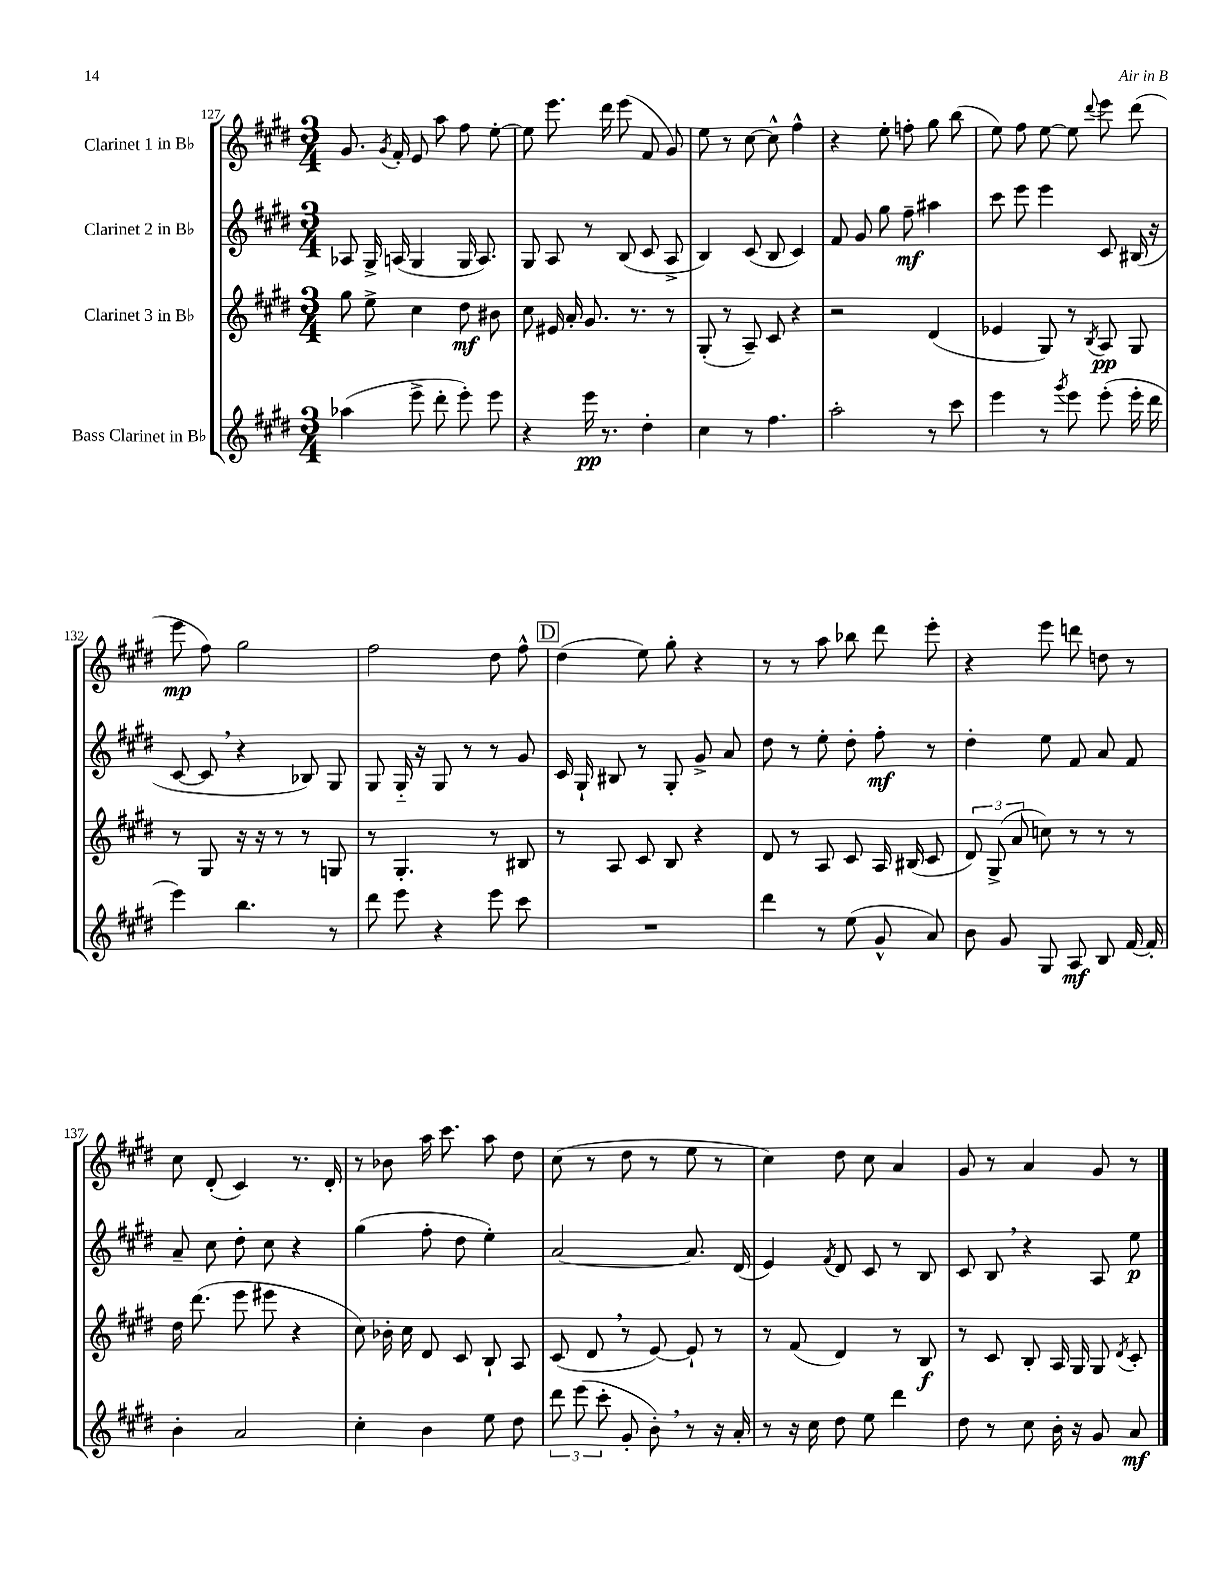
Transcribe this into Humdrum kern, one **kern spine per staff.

**kern	**dynam	**kern	**dynam	**kern	**dynam	**kern	**dynam
*part4	*part4	*part3	*part3	*part2	*part2	*part1	*part1
*staff4	*staff4	*staff3	*staff3	*staff2	*staff2	*staff1	*staff1
*I"Bass Clarinet in B♭	*	*I"Clarinet 3 in B♭	*	*I"Clarinet 2 in B♭	*	*I"Clarinet 1 in B♭	*
*clefG2	*	*clefG2	*	*clefG2	*	*clefG2	*
*k[f#c#g#d#]	*	*k[f#c#g#d#]	*	*k[f#c#g#d#]	*	*k[f#c#g#d#]	*
*M3/4	*	*M3/4	*	*M3/4	*	*M3/4	*
=127	=127	=127	=127	=127	=127	=127	=127
(4aa-X\	.	8gg#\	.	8A-X/	.	8.g#/	.
.	.	8ee^\	.	16G#^/	.	.	.
.	.	.	.	.	.	8qg#/	.
.	.	.	.	(16An/	.	16f#'/	.
8eee^\	.	4cc#\	.	4G#/	.	8e/	.
8ddd#'\	.	.	.	.	.	8aa\	.
8eee'\)	.	8dd#\	mf	16G#/	.	8ff#\	.
.	.	.	.	8.A/)	.	.	.
8eee\	.	8b#X\	.	.	.	[8ee'\	.
=128	=128	=128	=128	=128	=128	=128	=128
4r	.	8cc#\	.	8G#/	.	8ee\]	.
.	.	16e#X/	.	8A/	.	8.eee\	.
.	.	16a'/	.	.	.	.	.
16eee\	pp	8.g#/	.	8r	.	.	.
8.r	.	.	.	.	.	16ddd#\	.
.	.	.	.	(8B/	.	(8eee\	.
.	.	8.r	.	.	.	.	.
4dd#'\	.	.	.	8c#/	.	8f#/	.
.	.	8r	.	8A^/	.	8g#/)	.
=129	=129	=129	=129	=129	=129	=129	=129
4cc#\	.	(8G#'/	.	4B/)	.	8ee\	.
.	.	8r	.	.	.	8r	.
8r	.	8A~/)	.	(8c#/	.	[8cc#\	.
4.ff#\	.	8c#/	.	8B/	.	8cc#^^\]	.
.	.	4r	.	4c#/)	.	4ff#^^\	.
=130	=130	=130	=130	=130	=130	=130	=130
2aa'\	.	2r	.	8f#/	.	4r	.
.	.	.	.	8g#/	.	.	.
.	.	.	.	8gg#\	.	8ee'\	.
.	.	.	.	8ff#~\	mf	8ffn'\	.
8r	.	(4d#/	.	4aa#X\	.	8gg#\	.
8ccc#\	.	.	.	.	.	(8bb\	.
=131	=131	=131	=131	=131	=131	=131	=131
4eee\	.	4e-X/	.	8ccc#\	.	8ee\)	.
.	.	.	.	8eee\	.	8ff#\	.
8r	.	8G#/)	.	4eee\	.	[8ee\	.
8qggg#/	.	.	.	.	.	.	.
8eee\	.	8r	.	.	.	8ee\]	.
.	.	8qB/	.	.	.	8qqddd#/	.
(8eee'\	.	8A/	pp	8c#/	.	8eee\	.
16eee'\	.	8G#/	.	(16B#X/	.	(8ddd#\	.
16ddd#\	.	.	.	16r	.	.	.
!!LO:LB:g=z
=132	=132	=132	=132	=132	=132	=132	=132
4eee\)	.	8r	.	[8c#/	.	8eee\	mp
.	.	8G#/	.	8c#,/]	.	8ff#\)	.
4.bb\	.	16r	.	4r	.	2gg#\	.
.	.	16r	.	.	.	.	.
.	.	8r	.	.	.	.	.
.	.	8r	.	8B-X/)	.	.	.
8r	.	8Gn/	.	8G#/	.	.	.
=133	=133	=133	=133	=133	=133	=133	=133
8ddd#\	.	8r	.	8G#/	.	2ff#\	.
8eee\	.	4.G#'/	.	16G#/	.	.	.
.	.	.	.	16r	.	.	.
4r	.	.	.	8G#/	.	.	.
.	.	.	.	8r	.	.	.
8eee\	.	8r	.	8r	.	8dd#\	.
8ccc#\	.	8B#X/	.	8g#/	.	8ff#^^\	.
!!LO:REH:place=s1:t=D
=134	=134	=134	=134	=134	=134	=134	=134
2.r	.	8r	.	16c#/	.	(4dd#\	.
.	.	.	.	16G#`/	.	.	.
.	.	8A/	.	8B#X/	.	.	.
.	.	8c#/	.	8r	.	8ee\)	.
.	.	8B/	.	8G#'/	.	8gg#'\	.
.	.	4r	.	8g#^/	.	4r	.
.	.	.	.	8a/	.	.	.
=135	=135	=135	=135	=135	=135	=135	=135
4ddd#\	.	8d#/	.	8dd#\	.	8r	.
.	.	8r	.	8r	.	8r	.
8r	.	8A/	.	8ee'\	.	8aa\	.
(8ee\	.	8c#/	.	8dd#'\	.	8bb-X\	.
8g#^^/	.	16A/	.	8ff#'\	mf	8ddd#\	.
.	.	(16B#X/	.	.	.	.	.
8a/)	.	8c#/	.	8r	.	8eee'\	.
=136	=136	=136	=136	=136	=136	=136	=136
8b\	.	12d#/)	.	4dd#'\	.	4r	.
.	.	(12G#^/	.	.	.	.	.
8g#/	.	.	.	.	.	.	.
.	.	12a/	.	.	.	.	.
8G#/	.	8ccn\)	.	8ee\	.	8eee\	.
8A/	mf	8r	.	8f#/	.	8dddn\	.
8B/	.	8r	.	8a/	.	8ddn\	.
[16f#/	.	8r	.	8f#/	.	8r	.
16f#'/]	.	.	.	.	.	.	.
!!LO:LB:g=z
=137	=137	=137	=137	=137	=137	=137	=137
4b'\	.	16dd#\	.	8a~/	.	8cc#\	.
.	.	(8.ddd#\	.	.	.	.	.
.	.	.	.	8cc#\	.	(8d#'/	.
2a/	.	8eee\	.	8dd#'\	.	4c#/)	.
.	.	8eee#X\	.	8cc#\	.	.	.
.	.	4r	.	4r	.	8.r	.
.	.	.	.	.	.	16d#'/	.
=138	=138	=138	=138	=138	=138	=138	=138
4cc#'\	.	8cc#\)	.	(4gg#\	.	8r	.
.	.	16b-X'\	.	.	.	8b-X\	.
.	.	16cc#\	.	.	.	.	.
4b\	.	8d#/	.	8ff#'\	.	16aa\	.
.	.	.	.	.	.	8.ccc#\	.
.	.	8c#/	.	8dd#\	.	.	.
8ee\	.	8B`/	.	4ee'\)	.	8aa\	.
8dd#\	.	8A/	.	.	.	8dd#\	.
=139	=139	=139	=139	=139	=139	=139	=139
12ddd#\	.	(8c#/	.	[2a/	.	(8cc#\	.
(12eee\	.	.	.	.	.	.	.
.	.	8d#,/	.	.	.	8r	.
12ccc#'\	.	.	.	.	.	.	.
8g#'/	.	8r	.	.	.	8dd#\	.
8b',\)	.	[8e/)	.	.	.	8r	.
8r	.	8e`/]	.	8.a/]	.	8ee\	.
16r	.	8r	.	.	.	8r	.
16a'/	.	.	.	(16d#/	.	.	.
=140	=140	=140	=140	=140	=140	=140	=140
8r	.	8r	.	4e/)	.	4cc#\)	.
16r	.	(8f#/	.	.	.	.	.
16cc#\	.	.	.	.	.	.	.
.	.	.	.	8qf#/	.	.	.
8dd#\	.	4d#/)	.	8d#/	.	8dd#\	.
8ee\	.	.	.	8c#/	.	8cc#\	.
4ddd#\	.	8r	.	8r	.	4a/	.
.	.	8B/	f	8B/	.	.	.
=141	=141	=141	=141	=141	=141	=141	=141
8dd#\	.	8r	.	8c#/	.	8g#/	.
8r	.	8c#/	.	8B,/	.	8r	.
8cc#\	.	8B'/	.	4r	.	4a/	.
16b'\	.	16A/	.	.	.	.	.
16r	.	16G#/	.	.	.	.	.
8g#/	.	8G#/	.	8A/	.	8g#/	.
.	.	8qd#/	.	.	.	.	.
8a/	mf	8c#'/	.	8ee\	p	8r	.
==	==	==	==	==	==	==	==
*-	*-	*-	*-	*-	*-	*-	*-
